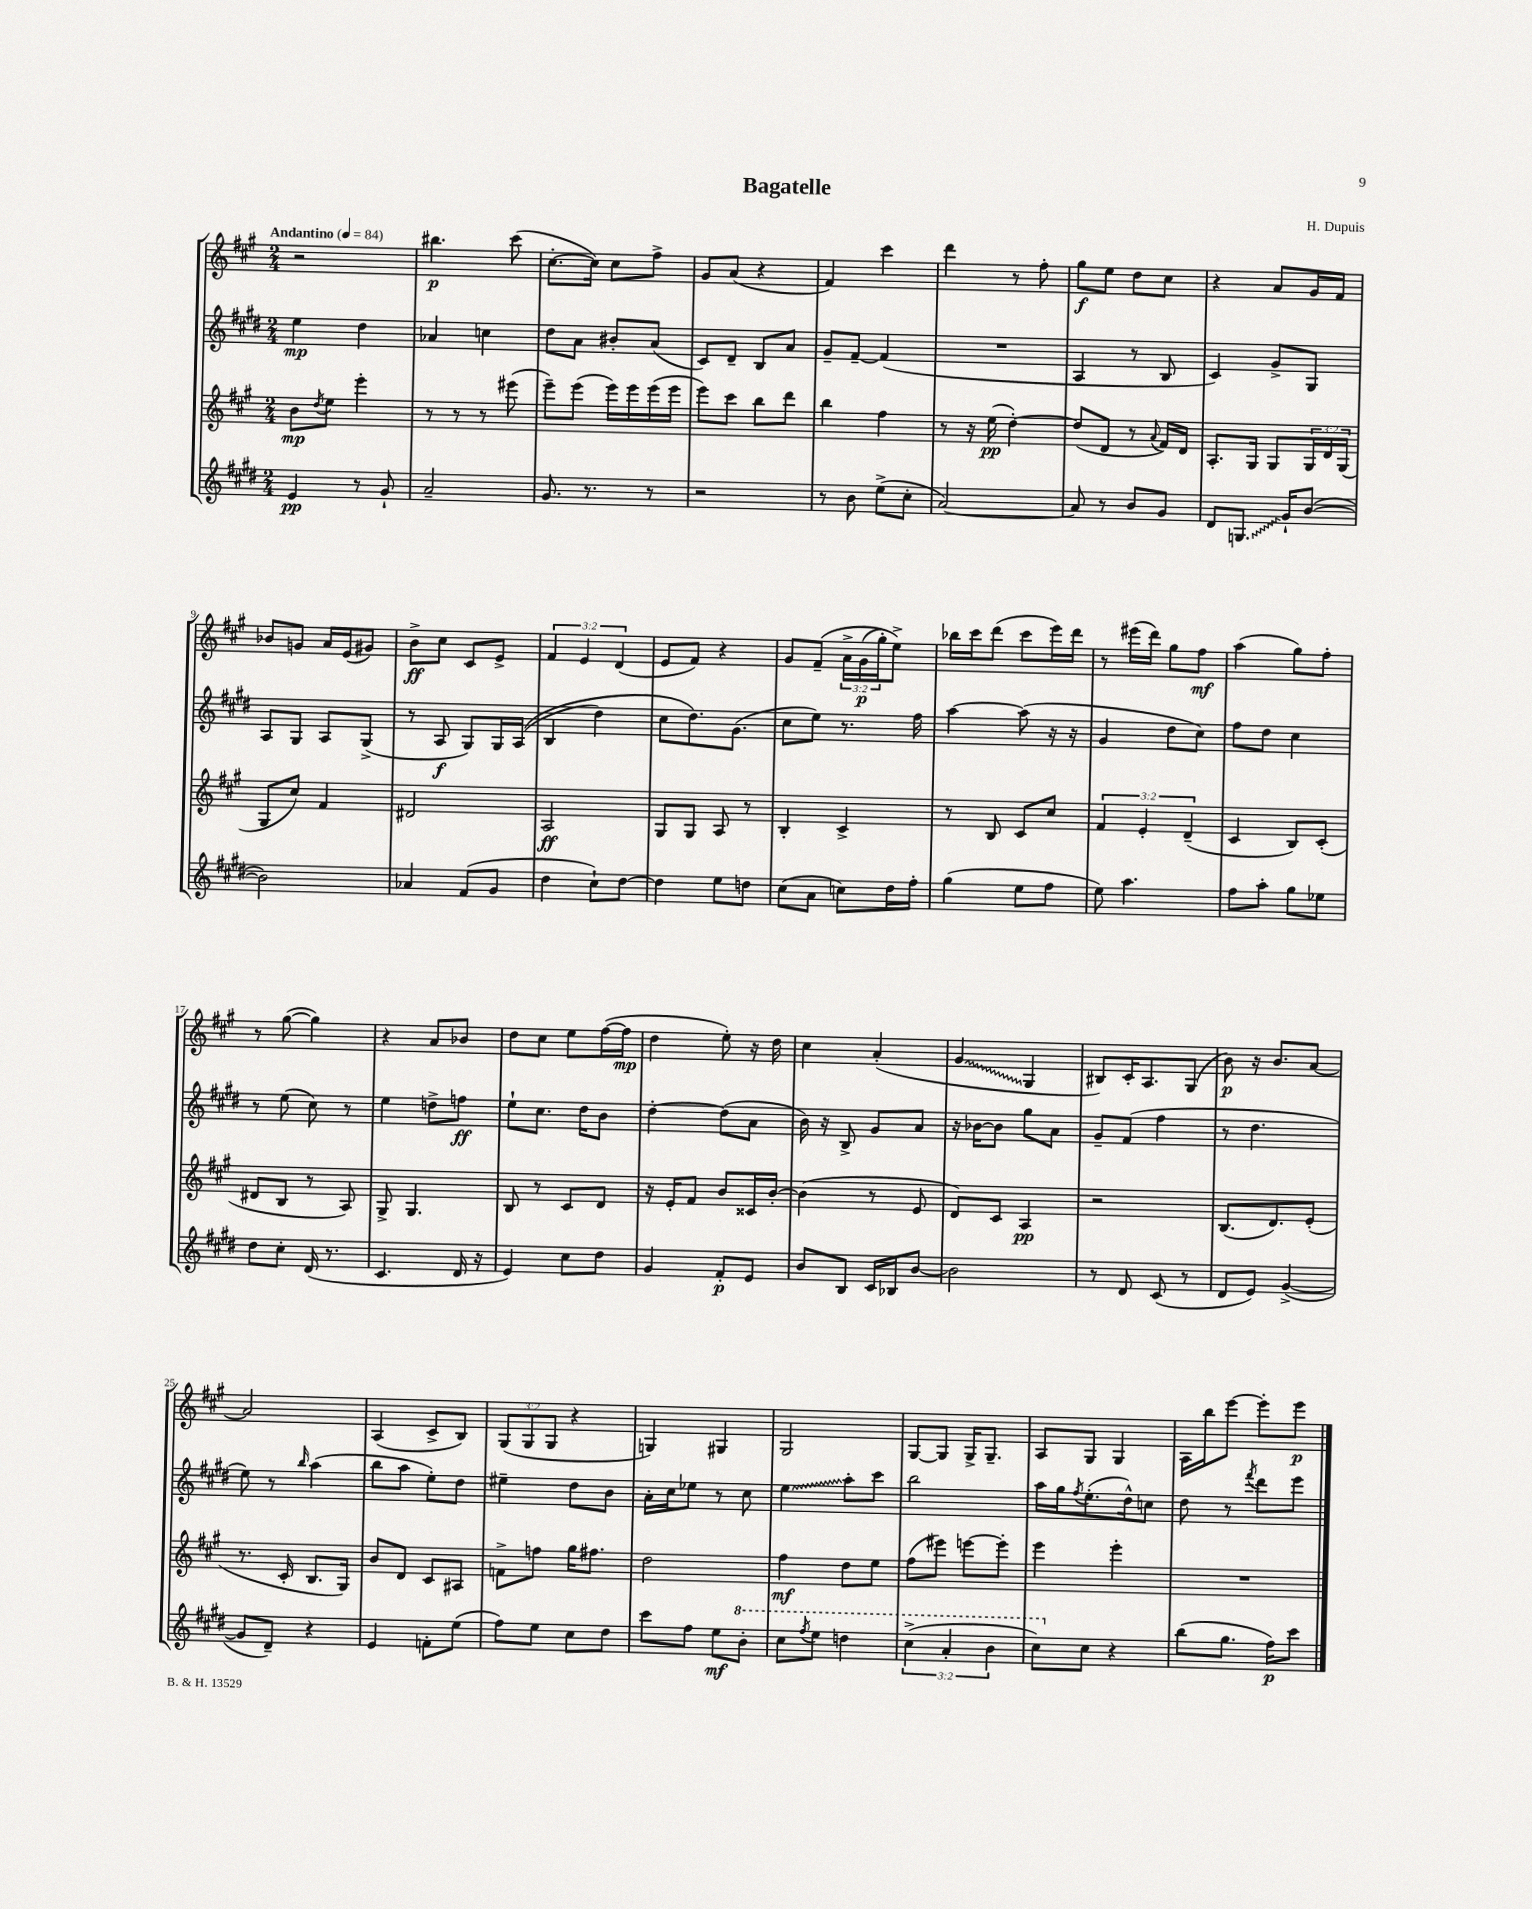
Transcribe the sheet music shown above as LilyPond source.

\header { title = "Bagatelle" composer = "H. Dupuis" }
<<
\new StaffGroup <<
\new Staff = "s0" {
    \clef treble \key a \major \numericTimeSignature \time 2/4 \override Staff.TupletNumber.text = #tuplet-number::calc-fraction-text \tempo "Andantino" 4 = 84
    r2 |
    bis''4.\p cis'''8( |
    cis''8.~-. cis''16) cis''8 fis''8-> |
    gis'8 a'8( r4 |
    fis'4) cis'''4 |
    d'''4 r8 fis''8-. |
    gis''8\f e''8 d''8 cis''8 |
    r4 a'8 gis'16 fis'16 |
    bes'8 g'8 a'16 e'16( gis'8) |
    b'8->\ff cis''8 cis'8 e'8-> |
    \tuplet 3/2 { fis'4 e'4 d'4( } |
    e'8 fis'8) r4 |
    gis'8 fis'8--\( \tuplet 3/2 { a'16-> gis'16\p( gis''16-.) } e''8->\) |
    bes''16 cis'''16 d'''8( cis'''8 e'''16) d'''16 |
    r8 eis'''16( d'''16) gis''8 fis''8\mf |
    a''4( gis''8) fis''8-. |
    r8 gis''8~( gis''4) |
    r4 a'8 bes'8 |
    d''8 cis''8 e''8 fis''16~( fis''16\mp |
    d''4 e''8-.) r16 d''16 |
    cis''4 a'4-.( |
    \once \override Glissando.style = #'zigzag gis'4\glissando gis4 |
    bis8) cis'16-. a8. gis8( |
    b'8\p) r16 b'8. a'8~ |
    a'2 |
    a4( cis'8-> b8) |
    \tuplet 3/2 { gis8( gis8 gis8 } r4 |
    g4) gis4 |
    gis2 |
    gis8~ gis8 gis16-> gis8.-- |
    a8 gis8 gis4 |
    a16 b''16 e'''8~ e'''8-. e'''8\p \bar "|." |
}
\new Staff = "s1" {
    \clef treble \key e \major \numericTimeSignature \time 2/4
    e''4\mp dis''4 |
    aes'4 c''4 |
    dis''8 a'8 bis'8-. a'8( |
    cis'8) dis'8-- b8 a'8 |
    gis'8-- fis'8~-- fis'4( |
    R2 |
    a4 r8 b8 |
    cis'4) gis'8-> gis8 |
    a8 gis8 a8 gis8->( |
    r8 a8\f gis8) gis16 a16(\( |
    b4 dis''4) |
    cis''8 dis''8.\) gis'8.( |
    cis''8 e''8) r8. fis''16 |
    a''4~ a''8( r16 r16 |
    gis'4 dis''8 cis''8) |
    fis''8 dis''8 cis''4 |
    r8 e''8( cis''8) r8 |
    e''4 d''8-> f''8\ff |
    e''8-! cis''8. dis''16 b'8 |
    dis''4~-. dis''8( a'8 |
    b'16) r16 b8-> gis'8 a'8 |
    r16 bes'16~ bes'8 gis''8 a'8 |
    gis'8-- fis'8( fis''4 |
    r8 dis''4. |
    e''8) r8 \grace { b''16 } a''4( |
    b''8 a''8 e''8-.) dis''8 |
    eis''4-- dis''8 b'8 |
    a'16-. cis''16 ees''8 r8 cis''8 |
    \once \override Glissando.style = #'zigzag e''4\glissando a''8-. cis'''8 |
    b''2 |
    a''16 gis''16 \acciaccatura { fis''8 } e''8.-.( dis''16-^) c''8 |
    dis''8 r8 \acciaccatura { fis'''8 } dis'''8 e'''8 \bar "|." |
}
\new Staff = "s2" {
    \clef treble \key a \major \numericTimeSignature \time 2/4 \override Staff.TupletNumber.text = #tuplet-number::calc-fraction-text
    b'8\mp \acciaccatura { d''8 } e''8 e'''4-. |
    r8 r8 r8 eis'''8( |
    e'''8--) e'''8( e'''16) e'''16 e'''16( e'''16 |
    e'''8) cis'''8 b''8 d'''8 |
    b''4 fis''4 |
    r8 r16 e''16\pp( d''4~-.) |
    d''8( d'8 r8 \appoggiatura { a'8 } fis'16) d'16 |
    a8.-. gis16 gis8 \tuplet 3/2 { gis16 d'16 gis16( } |
    gis8 cis''8) fis'4 |
    dis'2 |
    a2\ff |
    gis8 gis8 a8 r8 |
    b4-. cis'4-> |
    r8 b8 cis'8 cis''8 |
    \tuplet 3/2 { fis'4 e'4-. d'4--( } |
    cis'4 b8) cis'8-.( |
    dis'8 b8 r8 a8) |
    gis8-> gis4. |
    b8 r8 cis'8 d'8 |
    r16 e'16-. fis'8 b'8 cisis'16 b'16~-. |
    b'4( r8 e'8 |
    d'8) cis'8 a4\pp |
    r2 |
    b8.( d'8.) e'8-.( |
    r8. cis'16-. b8. gis16) |
    b'8 d'8 cis'8 ais8 |
    f'8-> f''8 gis''16 fis''8. |
    d''2 |
    fis''4\mf d''8 e''8 |
    fis''8( eis'''8) e'''8~ e'''8-. |
    e'''4 e'''4-. |
    R2 \bar "|." |
}
\new Staff = "s3" {
    \clef treble \key e \major \numericTimeSignature \time 2/4 \override Staff.TupletNumber.text = #tuplet-number::calc-fraction-text
    e'4\pp r8 gis'8-! |
    a'2-- |
    gis'8. r8. r8 |
    r2 |
    r8 b'8 e''8->( cis''8-. |
    a'2~) |
    a'8 r8 b'8 gis'8 |
    dis'8 \once \override Glissando.style = #'zigzag g8.\glissando gis'16-! b'8~( |
    b'2) |
    aes'4 fis'8( gis'8 |
    dis''4 cis''8-!) dis''8~ |
    dis''4 e''8 d''8 |
    cis''8( a'8 c''8) dis''16 fis''16-. |
    gis''4( e''8 fis''8 |
    e''8) a''4. |
    fis''8 a''8-. gis''8 ees''8 |
    dis''8 cis''8-. dis'16( r8. |
    cis'4. dis'16 r16 |
    e'4) cis''8 dis''8 |
    gis'4 fis'8-.\p e'8 |
    b'8 b8 cis'16 bes16 b'8~ |
    b'2 |
    r8 dis'8 cis'8( r8 |
    dis'8 e'8) gis'4~->( |
    gis'8 dis'8--) r4 |
    e'4 f'8-. e''8( |
    fis''8) e''8 cis''8 dis''8 |
    cis'''8 fis''8 e''8\mf \ottava #1 b''8-. |
    cis'''8 \acciaccatura { fis'''8 } e'''8 d'''4 |
    \tuplet 3/2 { cis'''4->( a''4-. b''4 } |
    cis'''8) \ottava #0 cis''8 r4 |
    b''8( gis''8. fis''16\p) cis'''8 \bar "|." |
}
>>
>>
